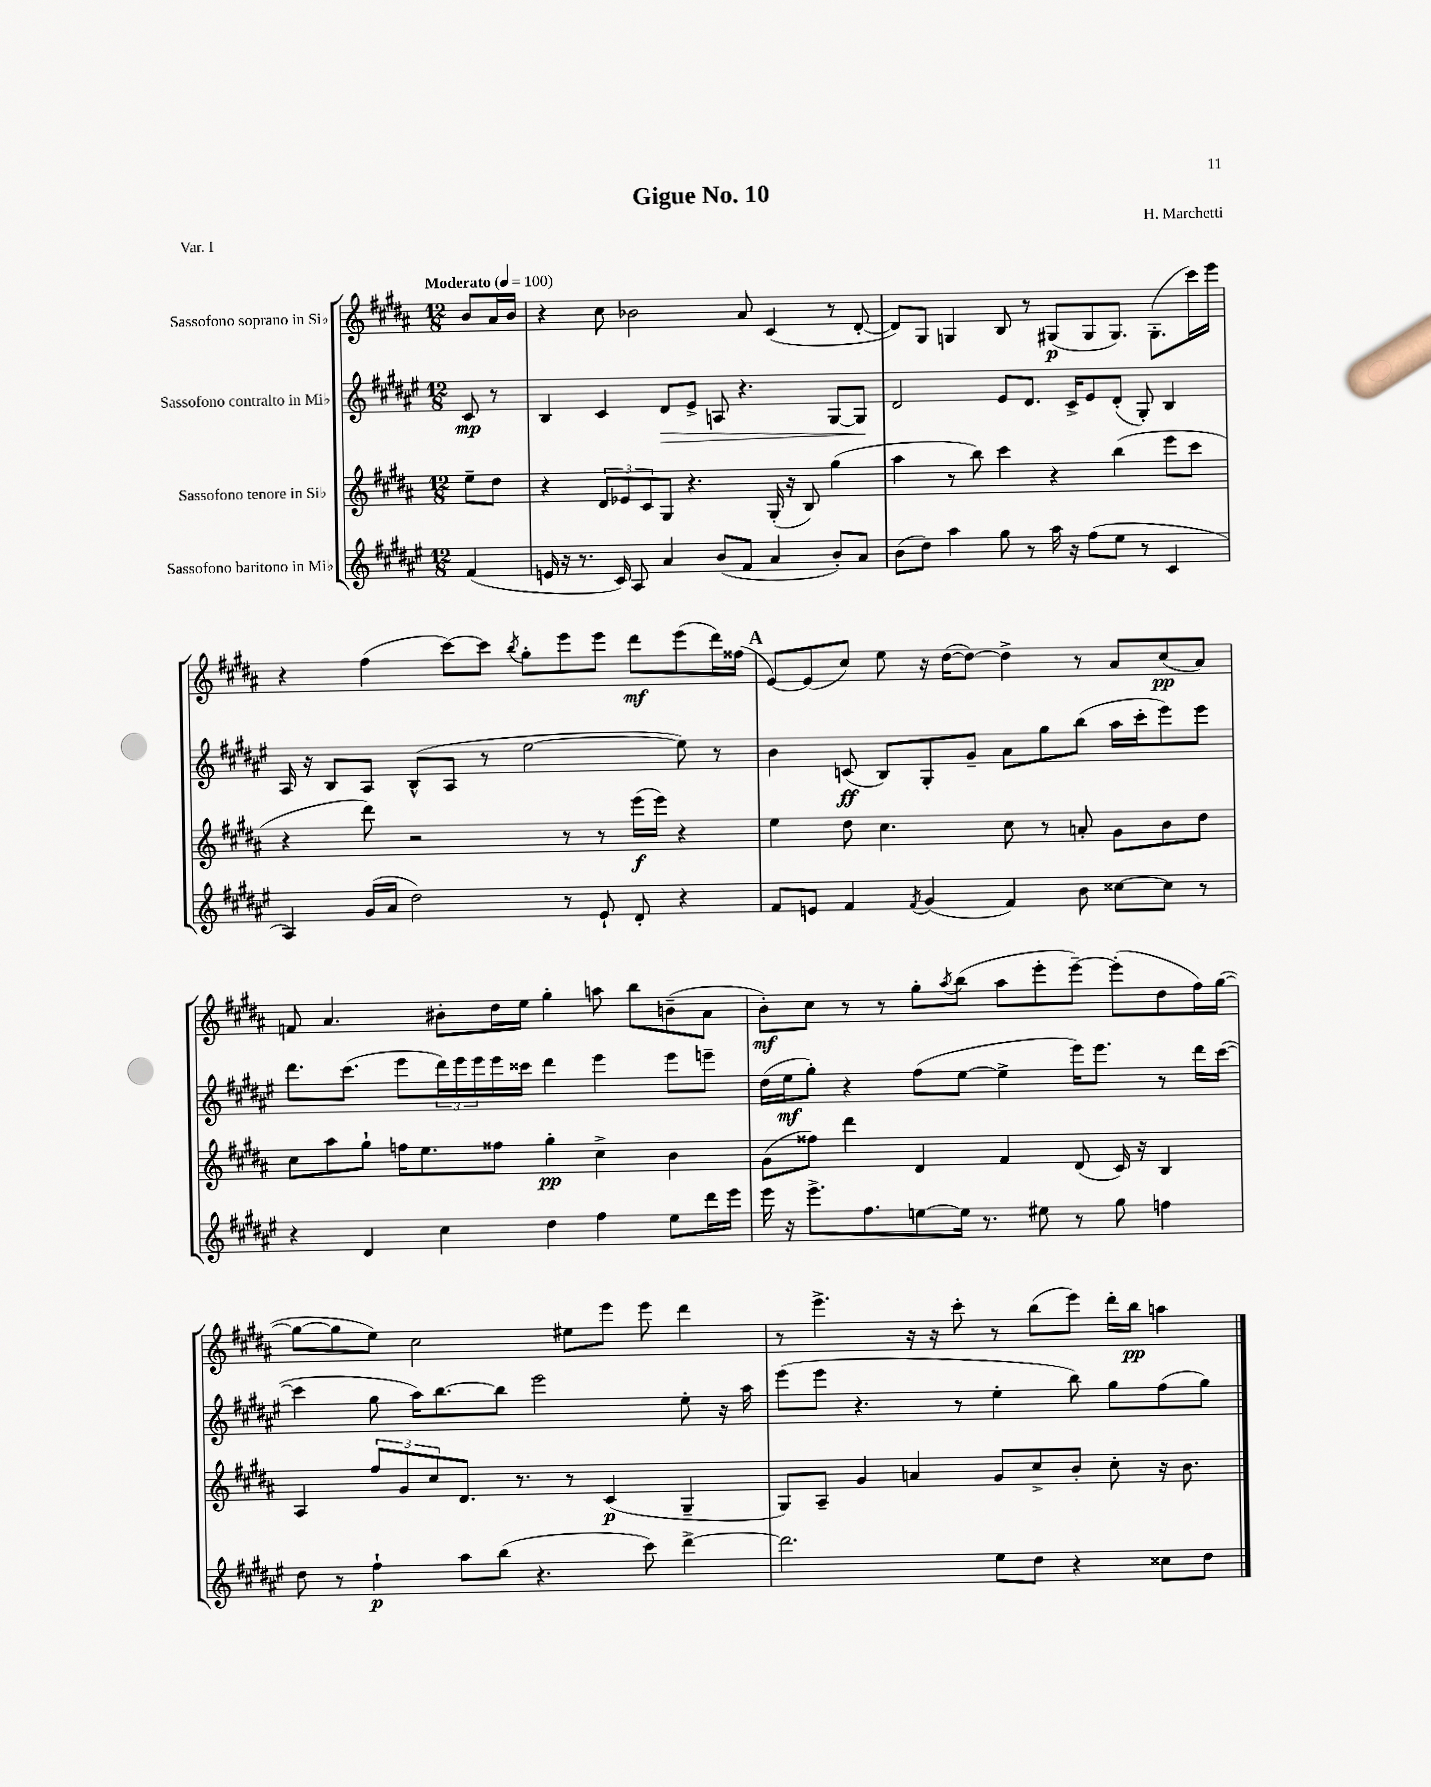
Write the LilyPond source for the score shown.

\header { title = "Gigue No. 10" composer = "H. Marchetti" piece = "Var. I" }
<<
\new StaffGroup <<
\new Staff = "s0" \with { instrumentName = "Sassofono soprano in Sib" } {
    \clef treble \key b \major \numericTimeSignature \time 12/8 \partial 4 \tempo "Moderato" 4 = 100
    b'8 ais'16 b'16 |
    r4 cis''8 bes'2 ais'8 cis'4( r8 dis'8~-. |
    dis'8) gis8 g4 b8 r8 gis8\p( gis8 gis8.) gis8.-.( cis'''16) e'''16 |
    r4 fis''4( cis'''8~) cis'''8 \acciaccatura { b''8 } gis''8-. e'''8 e'''8 dis'''8\mf e'''8( dis'''16) fisis''16( |
    \mark \markup { \bold "A" } e'8~) e'8( cis''8) e''8 r16 dis''16~( dis''8~) dis''4-> r8 ais'8 cis''8\pp( ais'8) |
    f'8 ais'4. bis'8-. dis''16 e''16 gis''4-. a''8 b''8 b'8--( ais'8 |
    b'8-.\mf) cis''8 r8 r8 gis''8-. \acciaccatura { ais''8 } b''8( ais''8 e'''8-. e'''8~--) e'''8-.( dis''8 fis''16) gis''16~( |
    gis''8~ gis''8 e''8) cis''2 eis''8 e'''8 e'''8 dis'''4 |
    r8 e'''4.-> r16 r16 cis'''8-. r8 b''8( e'''8) dis'''16-. b''16\pp a''4 \bar "|." |
}
\new Staff = "s1" \with { instrumentName = "Sassofono contralto in Mib" } {
    \clef treble \key fis \major \numericTimeSignature \time 12/8 \partial 4
    cis'8\mp r8 |
    b4 cis'4 dis'8\> eis'8-> a8 r4. gis8~ gis8\! |
    dis'2 eis'8 dis'8. cis'16-> eis'8 dis'8-.( gis8-.) b4 |
    ais16 r16 b8 ais8 b8-^( ais8 r8 eis''2~ eis''8) r8 |
    \mark \markup { \bold "A" } b'4 c'8\ff( b8) gis8-. gis'8-- ais'8 gis''8 b''8( ais''16 cis'''16-. eis'''8) eis'''8 |
    dis'''8. cis'''8.( eis'''8 \tuplet 3/2 { dis'''16) eis'''16 eis'''16 } eis'''16 cisis'''16 dis'''4 eis'''4 eis'''8 e'''8-- |
    dis''16( eis''16\mf gis''8-.) r4 fis''8( eis''8~ eis''4-> eis'''16) eis'''8. r8 dis'''16 cis'''16~( |
    cis'''4 gis''8 ais''16) b''8.~ b''8 eis'''2 eis''8-. r16 ais''16 |
    eis'''8( eis'''8 r4. r8 eis''4-. b''8) gis''8 fis''8( gis''8) \bar "|." |
}
\new Staff = "s2" \with { instrumentName = "Sassofono tenore in Sib" } {
    \clef treble \key b \major \numericTimeSignature \time 12/8 \partial 4
    e''8-- dis''8 |
    r4 \tuplet 3/2 { dis'8 ees'8 cis'8 } gis8 r4. gis16-.( r16 b8) gis''4( |
    ais''4 r8 b''8) cis'''4 r4 b''4( e'''8 cis'''8 |
    r4 dis'''8) r2 r8 r8 e'''16\f( e'''16) r4 |
    \mark \markup { \bold "A" } e''4 dis''8 cis''4. cis''8 r8 a'8-. gis'8 b'8 dis''8 |
    cis''8 ais''8 gis''8-! f''16 e''8. fisis''8 gis''4-.\pp cis''4-> b'4 |
    gis'8( fisis''8) dis'''4 dis'4 fis'4 dis'8( cis'16) r16 b4 |
    ais4 \tuplet 3/2 { fis''8 gis'8 cis''8 } dis'8. r8. r8 cis'4\p( gis4-- |
    gis8) ais8-- gis'4 a'4 gis'8 cis''8-> b'8-. cis''8-. r16 b'8. \bar "|." |
}
\new Staff = "s3" \with { instrumentName = "Sassofono baritono in Mib" } {
    \clef treble \key fis \major \numericTimeSignature \time 12/8 \partial 4
    fis'4( |
    e'16 r16 r8. cis'16) ais8 ais'4 b'8( fis'8 ais'4 b'8-.) ais'8 |
    b'8( dis''8) ais''4 gis''8 r8 ais''16 r16 fis''8( eis''8 r8 cis'4 |
    ais4) gis'16( ais'16 dis''2) r8 eis'8-! dis'8-. r4 |
    \mark \markup { \bold "A" } fis'8 e'8 fis'4 \acciaccatura { fis'8 } gis'4( fis'4) b'8 cisis''8~ cisis''8 r8 |
    r4 dis'4 cis''4 dis''4 fis''4 eis''8 dis'''16 eis'''16 |
    eis'''16 r16 eis'''8.-> fis''8. e''8~ e''16 r8. eis''8 r8 gis''8 f''4 |
    dis''8 r8 fis''4-!\p ais''8 b''8( r4. cis'''8) dis'''4~-> |
    dis'''2. eis''8 dis''8 r4 cisis''8 dis''8 \bar "|." |
}
>>
>>
\layout { \context { \Score \remove "Bar_number_engraver" } }
